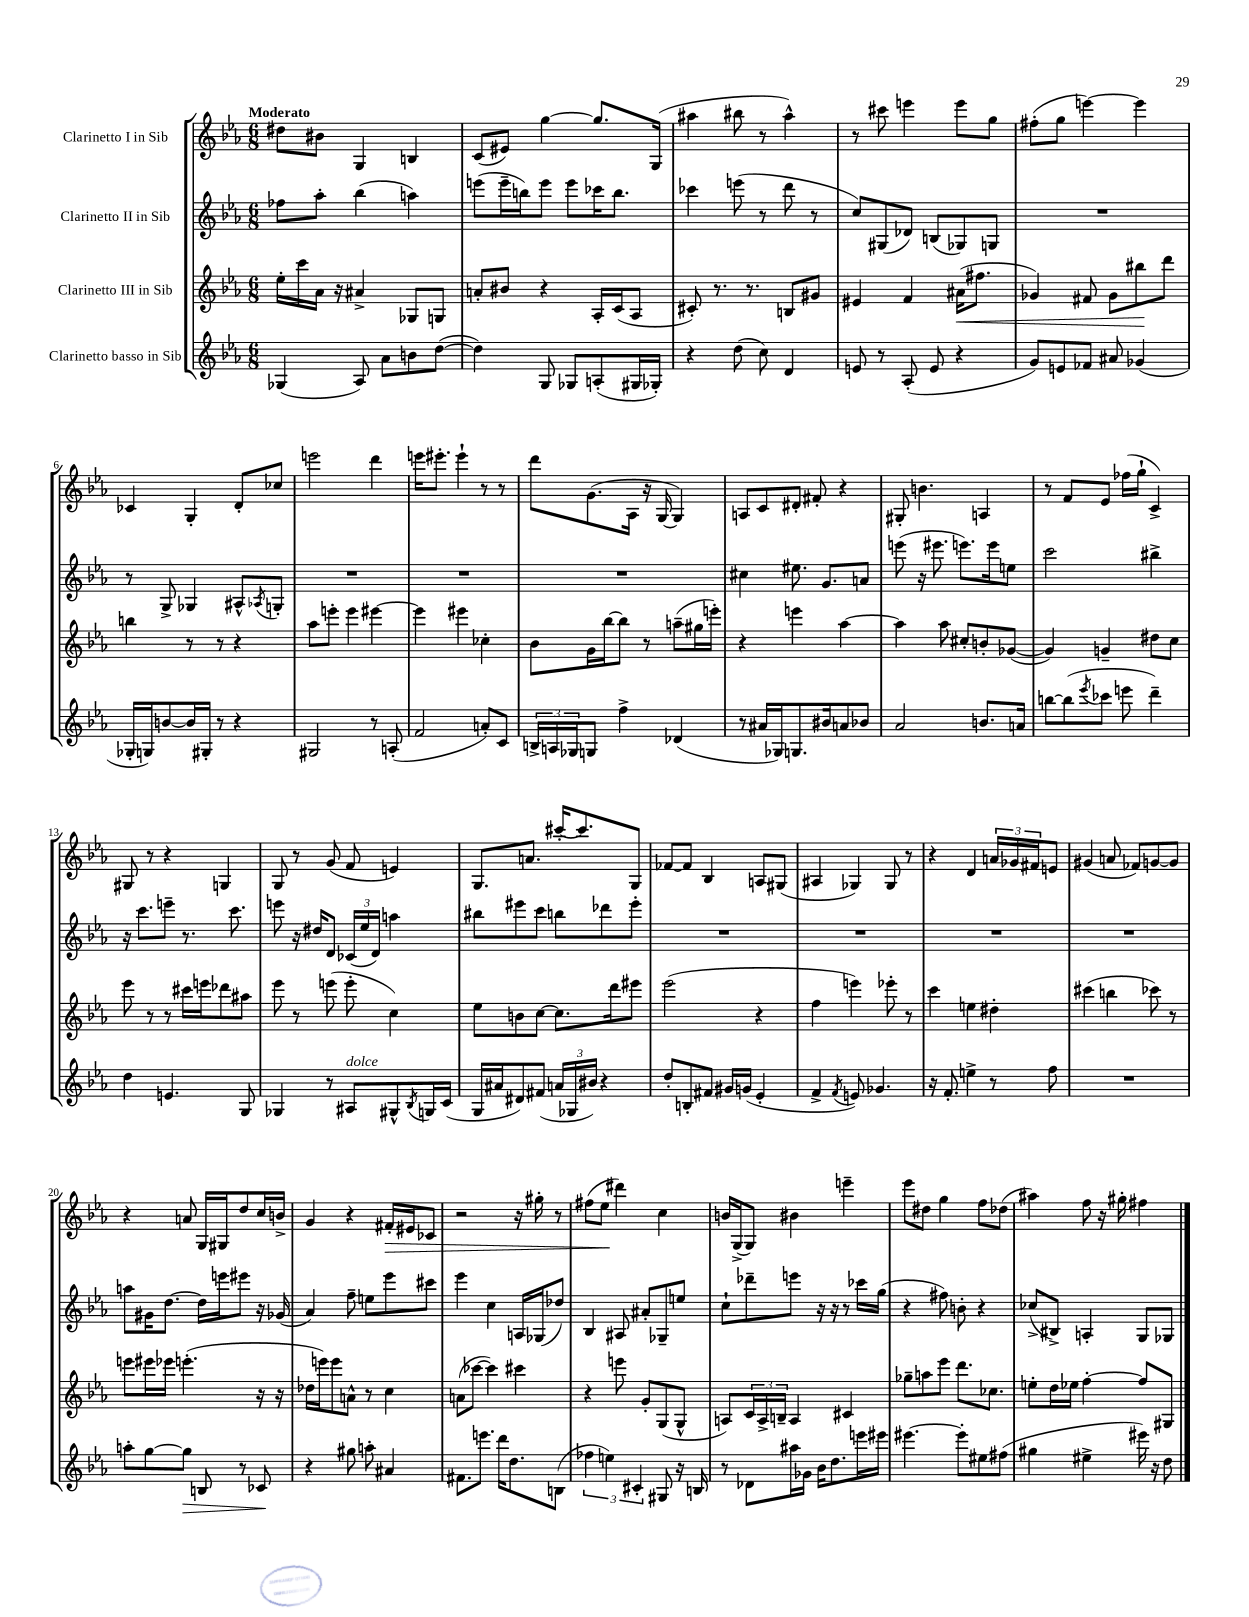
<<
\new StaffGroup <<
\new Staff = "s0" \with { instrumentName = "Clarinetto I in Sib" } {
    \clef treble \key ees \major \numericTimeSignature \time 6/8 \tempo "Moderato"
    dis''8 bis'8 g4 b4 |
    c'8( eis'8) g''4~ g''8. g16( |
    ais''4 bis''8 r8 ais''4-^) |
    r8 cis'''8 e'''4 e'''8 g''8 |
    fis''8-.( g''8 e'''4~) e'''4 |
    ces'4 g4-. d'8-. ces''8 |
    e'''2 d'''4 |
    e'''16 eis'''8.-. eis'''4-! r8 r8 |
    d'''8 g'8.( aes16 r16 g16~ g4) |
    a8 c'8 dis'8-. fis'8-. r4 |
    gis8-. b'4. a4 |
    r8 f'8 ees'8 fes''16( g''16-! c'4->) |
    gis8 r8 r4 g4 |
    g8 r8 g'8( f'8 e'4) |
    g8. a'8. cis'''16~-. cis'''8. g8 |
    fes'8~ fes'8 bes4 a8 gis8( |
    ais4 ges4) ges8 r8 |
    r4 d'4 \tuplet 3/2 { a'16 ges'16 fis'16 } e'8 |
    gis'4( a'8 fes'8) g'8~ g'8 |
    r4 a'8 g16 gis16 d''8 c''16 b'16-> |
    g'4 r4 fis'16-.\> eis'16 ces'8 |
    r2 r16 gis''16-. r8 |
    fis''8( ees''8\! dis'''4) c''4 |
    b'16 g16->( g8) bis'4 e'''4-- |
    ees'''8 dis''8 g''4 f''8 des''8( |
    ais''4) f''8 r16 gis''16-. fis''4 \bar "|." |
}
\new Staff = "s1" \with { instrumentName = "Clarinetto II in Sib" } {
    \clef treble \key ees \major \numericTimeSignature \time 6/8
    fes''8 aes''8-. bes''4( a''4) |
    e'''8( e'''16-- b''16) e'''8 e'''8 ces'''16 b''8. |
    ces'''4 e'''8( r8 d'''8 r8 |
    c''8) gis8( des'8) b8( ges8) g8 |
    R2. |
    r8 g8-> ges4 ais8-^ \acciaccatura { aes8 } g8-. |
    R2. |
    R2. |
    R2. |
    cis''4 eis''8. g'8. a'8 |
    e'''8( r16 eis'''8. e'''8.) e'''16 e''8 |
    c'''2 bis''4-> |
    r16 c'''8. e'''8-- r8. c'''8. |
    e'''8 r16 dis''16 d'8 \tuplet 3/2 { ces'16( ees''16 d'16) } a''4 |
    bis''8 eis'''8 c'''8 b''8 des'''8 eis'''8-. |
    R2. |
    R2. |
    R2. |
    R2. |
    a''8 gis'16 d''8.~ d''16 e'''16 eis'''8 r16 ges'16( |
    aes'4) f''8-- e''8 ees'''8 cis'''8 |
    ees'''4 c''4 a16 ges16( des''8) |
    bes4 ais8 ais'8-. ges8-- e''8 |
    c''8-! des'''8-- e'''8 r16 r16 r8 ces'''16 g''16( |
    r4 fis''8) b'8-. r4 |
    ces''8->( bis8->) a4-. g8 ges8 \bar "|." |
}
\new Staff = "s2" \with { instrumentName = "Clarinetto III in Sib" } {
    \clef treble \key ees \major \numericTimeSignature \time 6/8
    ees''16-. c'''16 aes'16 r16 ais'4-> ges8 g8 |
    a'8-. bis'8 r4 aes16-. c'16( aes8 |
    cis'8-.) r8. r8. b8 gis'8 |
    eis'4 f'4 ais'16\<( fis''8. |
    ges'4) fis'8 ges'8 bis''8\! d'''8 |
    b''4 r8 r8 r4 |
    aes''8 e'''8-. e'''4 eis'''4~ |
    eis'''4 eis'''4 ces''4-. |
    bes'8 g'16 bes''16~ bes''8 r8 a''8--( gis''16 e'''16-.) |
    r4 e'''4 aes''4~ |
    aes''4 aes''8 cis''8-. b'8-. ges'8~( |
    ges'4) g'4-- dis''8 c''8 |
    ees'''8 r8 r8 cis'''16 e'''16 des'''8 ais''8 |
    ees'''8 r8 e'''8( e'''8-. c''4) |
    ees''8 b'8 c''8~ c''8. d'''16 eis'''8 |
    ees'''2( r4 |
    f''4 e'''4) ees'''8-. r8 |
    c'''4 e''4 dis''4-. |
    cis'''4( b''4 ces'''8) r8 |
    e'''8 eis'''16 ees'''16 e'''4.-.( r16 r16 |
    des''16 e'''16) e'''8 a'8-^ r8 c''4 |
    a'8( ces'''8~ ces'''4) cis'''4 |
    r4 e'''8 g'8-. g8( g8-^ |
    a8) \tuplet 3/2 { c'16 a16-> b16-- } a4 cis'4 |
    ges''8-- a''8 ees'''8 d'''8. ces''8. |
    e''8-. d''16 ees''16 f''4~-. f''8 gis8 \bar "|." |
}
\new Staff = "s3" \with { instrumentName = "Clarinetto basso in Sib" } {
    \clef treble \key ees \major \numericTimeSignature \time 6/8
    ges4( aes8) aes'8 b'8 d''8~( |
    d''4) g8 ges8 a8-.( gis16 ges16-.) |
    r4 d''8( c''8) d'4 |
    e'8 r8 aes8-.( e'8 r4 |
    g'8) e'8 fes'8 ais'8 ges'4( |
    ges16-. g16) b'8~ b'16 gis16-. r8 r4 |
    gis2 r8 a8-.( |
    f'2 a'8-.) c'8 |
    \tuplet 3/2 { b16-> a16 ges16 } g8 f''4-> des'4( |
    r8 ais'16 ges16) g8. bis'16 a'8 bes'8 |
    aes'2 b'8. a'16 |
    b''8~ b''8( \acciaccatura { ees'''8 } ces'''8 e'''8 d'''4--) |
    d''4 e'4. g8 |
    ges4 r8 ais8^\markup { \italic "dolce" } gis8-^ \acciaccatura { bes8 } g16 c'16( |
    g16 ais'16 dis'8) fis'8( \tuplet 3/2 { a'16 ges16 bis'16) } r4 |
    d''8-. b8-. fis'8 gis'16 g'16( ees'4-. |
    f'4-> \acciaccatura { f'8 } e'8) ges'4. |
    r16 f'8.-. e''4-> r8 f''8 |
    R2. |
    a''8-. g''8~ g''8\> b8 r8 ces'8\! |
    r4 gis''8 a''8-. ais'4 |
    fis'8. e'''8. d'''16 d''8. b8( |
    \tuplet 3/2 { fes''4 e''4) cis'4-. } gis8 r16 b16 |
    r8 des'8 ais''16 ges'16 bes'16 d''8. e'''16 eis'''16 |
    eis'''4.~ eis'''8-. eis''8 fis''8( |
    gis''4 eis''4-> eis'''16) r16 d''8 \bar "|." |
}
>>
>>
